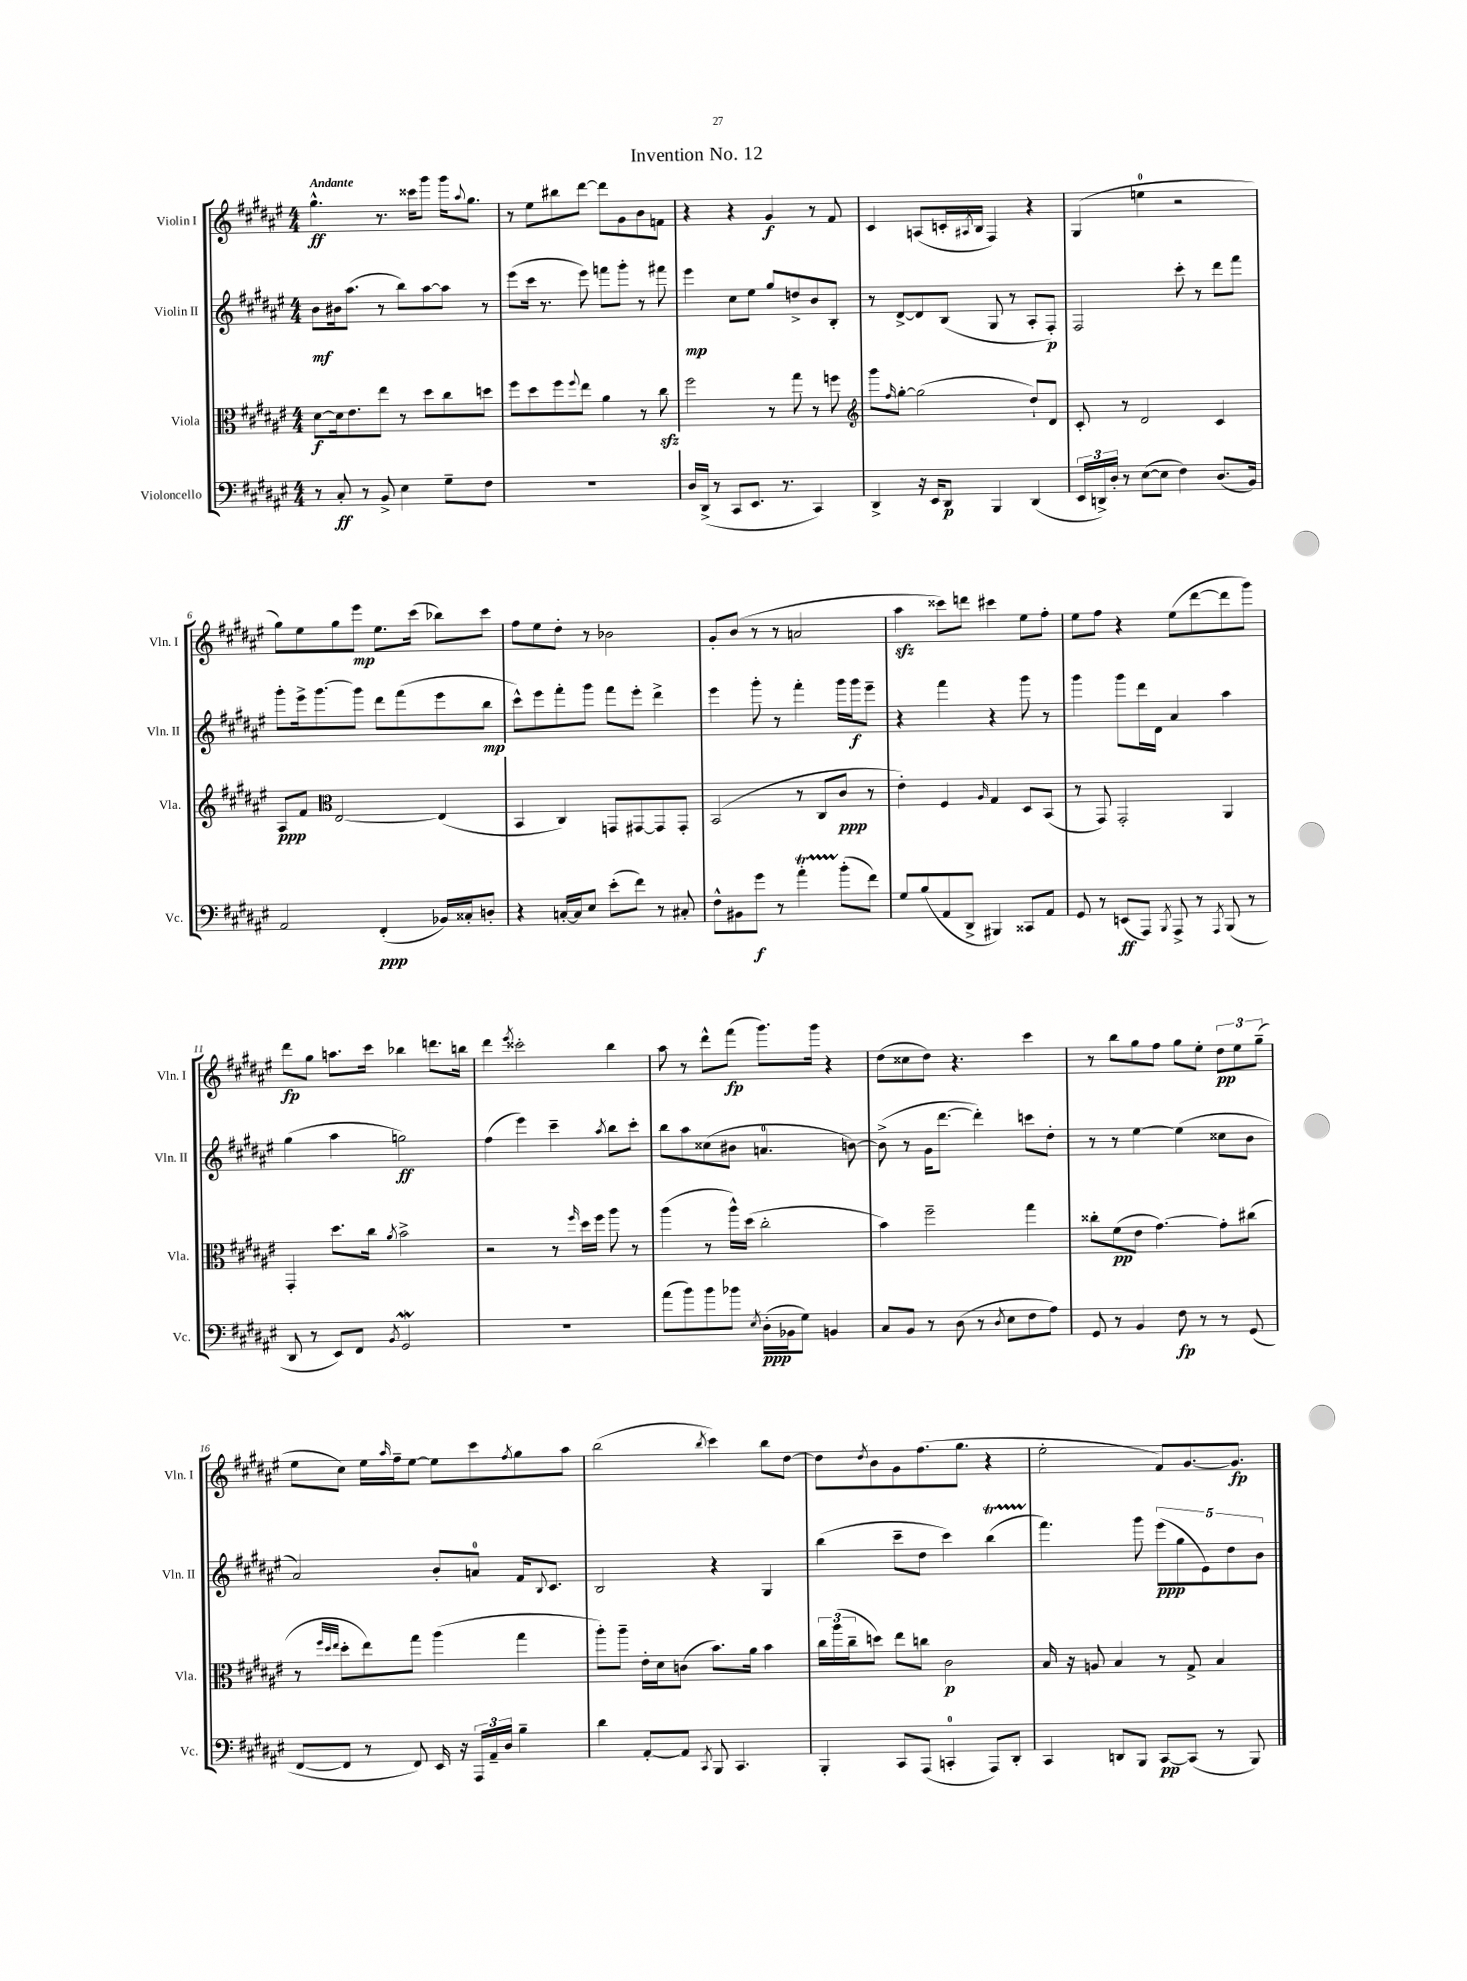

**kern	**kern	**kern	**kern
*staff4	*staff3	*staff2	*staff1
*clefF4	*clefC3	*clefG2	*clefG2
*k[f#c#g#d#a#e#]	*k[f#c#g#d#a#e#]	*k[f#c#g#d#a#e#]	*k[f#c#g#d#a#e#]
*M4/4	*M4/4	*M4/4	*M4/4
8r	[8d#	8b	4.gg#^^
8C#'	16d#]	16b#	.
.	8.e#	(8.aa#	.
8r	.	.	.
8BB^	8ee#	8r	8.r
4E#	8r	8bb)	.
.	.	.	16ccc##
.	8dd#	[8aa#	8ggg#
8G#~	8cc#	8aa#]	16ggg#
.	.	.	8qqaa#
.	.	.	8.gg#
8F#	8dd	8r	.
=	=	=	=
1r	8ff#	(8eee#	8r
.	8dd#	16ccc#	8ee#
.	.	8.r	.
.	8ff#	.	8bb#
.	8qqff#	.	.
.	8ee#	8eee#)	[8ddd#
.	4a#	8fff	8ddd#]
.	.	8ggg#'	8g#
.	8r	8r	8b
.	8cc#	8fff#	8f
=	=	=	=
16D#	2ff#	4eee#	4r
(16DD#^	.	.	.
8r	.	.	.
8CC#	.	8cc#	4r
8.EE#	.	8ee#	.
.	8r	8gg#	4g#
8.r	.	.	.
.	8gg#	8dd^	.
4CC#)	8r	8b	8r
.	8ff	8B'	8f#
=	=	=	=
*	*clefG2	*	*
4DD#^	8ggg#	8r	4c#
.	16qqff#	.	.
.	[8gg#'	[8d#^	.
16r	(2gg#]	8d#]	(8A
16EE#	.	.	.
8DD#	.	(8B	16c'
.	.	.	8qA#
.	.	.	16B
4BBB	.	8G#	4F#)
.	.	8r	.
(4DD#	8dd#`)	8A#'	4r
.	8d#	8F#')	.
=	=	=	=
24EE#	8c#'	2F#	(4G#
24DD^)	.	.	.
24D#'	.	.	.
8r	8r	.	.
([8E#	2d#	.	4ee
8E#]	.	.	.
4F#)	.	8ccc#'	2r
.	.	8r	.
(8.D#	4c#	8ddd#	.
.	.	8fff#	.
16BB)	.	.	.
=	=	=	=
2AA#	8A#	8ggg#'	8gg#)
.	8f#	16eee#^	8ee#
.	.	[8.ggg#	.
*	*clefC3	*	*
.	[2E#	.	8gg#
.	.	8ggg#]	8eee#
(4FF#'	.	8ddd#	8.ee#
.	.	(8fff#	.
.	.	.	(16ccc#
16BB-)	(4E#]	8eee#	8bb-)
16C##'	.	.	.
8D'	.	8bb	8ccc#
=	=	=	=
4r	4BB	8ccc#^^)	8ff#
.	.	8eee#	8ee#
[16C'	4C#)	8fff#'	8dd#'
16C]	.	.	.
8E#	.	8ggg#	8r
(8e#'	8GG	8fff#	2b-
8f#)	[8GG#	8eee#'	.
8r	8GG#]	4ddd#^	.
8C#'	8GG#'	.	.
=	=	=	=
8F#^^	(2BB	4eee#	8g#'
8BB#	.	.	(8b
8g#	.	8ggg#'	8r
8r	.	8r	8r
4a#'	8r	4fff#'	2a
.	8C#	.	.
(8b'	8c#	16ggg#	.
.	.	16ggg#	.
8f#)	8r	8eee#~	.
=	=	=	=
8G#	4e#')	4r	4aa#
(8B	.	.	.
8AA#	4F#	4fff#	8ccc##)
8DD#^	.	.	8ddd
.	16qqA#	.	.
4BBB#)	4G#	4r	4ccc#
8CC##	8D#	8ggg#	8ee#
8AA#	(8BB	8r	8ff#'
=	=	=	=
8GG#	8r	4ggg#	8ee#
8r	8GG#)	.	8ff#
(8EE	2GG#'	8ggg#	4r
8AAA#)	.	16ddd#	.
.	.	16d#	.
8qBBB	.	.	.
8AAA#^	.	4a#	(8ee#
8r	.	.	[8ddd#
8qAAA#	.	.	.
(8BBB	4AA#	4aa#	8ddd#]
8r	.	.	8ggg#)
=	=	=	=
8DD#	4GG#'	(4gg#	8ddd#
8r	.	.	8gg#
8EE#)	8.dd#	4aa#	8.aa
8FF#	.	.	.
.	16cc#	.	16ccc#
8qBB	8qa#	.	.
2GG#	2b^	2gg)	4bb-
.	.	.	8.ddd
.	.	.	16bb
=	=	=	=
1r	2r	(4ff#	4ddd#
.	.	.	8qeee#
.	.	4eee#)	2ccc##'
.	8r	4ccc#~	.
.	16qqff#	.	.
.	16dd#	.	.
.	16ff#	.	.
.	.	8qaa#	.
.	8aa#	8bb	4bb
.	8r	8ccc#'	.
=	=	=	=
(8a#	(4aa#	8bb	8aa#
8b)	.	8aa#	8r
8b	8r	(8cc##	8ddd#^^
8b-	16aa#^^)	8b#	(8fff#
.	(16dd#	.	.
8qE#	.	.	.
(16D#'	2cc#'	4.a	8.ggg#)
16BB-	.	.	.
8G#)	.	.	.
.	.	.	16ggg#
4BB	.	.	4r
.	.	[8b)	.
=	=	=	=
8C#	4b)	(8b^]	(8dd#
8BB	.	8r	8cc##
8r	2ff#~	16g#	8dd#)
.	.	[8.ddd#	.
(8D#	.	.	4.r
8r	.	4ddd#'])	.
8qD#	.	.	.
8E#	.	.	.
8F#	4gg#	8ccc	4ccc#
8A#)	.	8dd#'	.
=	=	=	=
8GG#	8cc##'	8r	8r
8r	(8f#	8r	8bb
4BB	8e#	[4ee#	8gg#
.	[4.g#)	.	8ff#
8F#	.	(4ee#]	8gg#
8r	.	.	8ee#'
8r	8g#']	8cc##	12dd#
.	.	.	12ee#
(8GG#	(8cc#	8b	.
.	.	.	(12gg#~
=	=	=	=
[8FF#	8r	2a#)	8ee#
.	32qqff#	.	.
.	32qqdd#	.	.
.	32qqee#	.	.
8FF#]	8dd#'	.	8cc#)
8r	8ee#)	.	16ee#
.	.	.	16qqaa#
.	.	.	16ff#~
8FF#)	8gg#	.	[8ee#
16EE#	(4aa#	8b'	8ee#]
16r	.	.	.
24AAA#	.	8a	8ccc#
24AA#~	.	.	.
24D#	.	.	.
.	.	.	8qff#
4B~	4gg#	16f#	8gg#
.	.	8qqB	.
.	.	8.c#	.
.	.	.	8aa#
=	=	=	=
4d#	8aa#')	2B	(2bb
.	8aa#~	.	.
[8AA#'	16e#'	.	.
.	16d#	.	.
8AA#]	(8c	.	.
8qCC#	.	.	8qbb
8BBB	8.b)	4r	4ccc#)
4.CC#	.	.	.
.	16a#	.	.
.	4b	4G#	8bb
.	.	.	[8dd#
=	=	=	=
4BBB'	24cc#	(4bb	8dd#]
.	(24aa#	.	.
.	24cc#~	.	.
.	.	.	8qdd#
.	8dd)	.	8b
8CC#	8ee#	8ccc#~	8g#
(8AAA#	8cc	8dd#	(8.ff#
4CC'	2c#	4ccc#)	.
.	.	.	8.gg#
8AAA#)	.	(4bb	4r
8DD#'	.	.	.
=	=	=	=
4CC#	16B	4.fff#)	2ee#'
.	16r	.	.
.	8A	.	.
8DD	4B	.	.
8BBB	.	8ggg#	.
[8CC#	8r	(10eee#	8f#)
.	.	10gg#	.
(8CC#]	8G#^	.	[8.g#
.	.	10e#)	.
8r	4B	.	.
.	.	10dd#	.
.	.	.	8.g#]
8BBB)	.	.	.
.	.	10b	.
==	==	==	==
*-	*-	*-	*-
